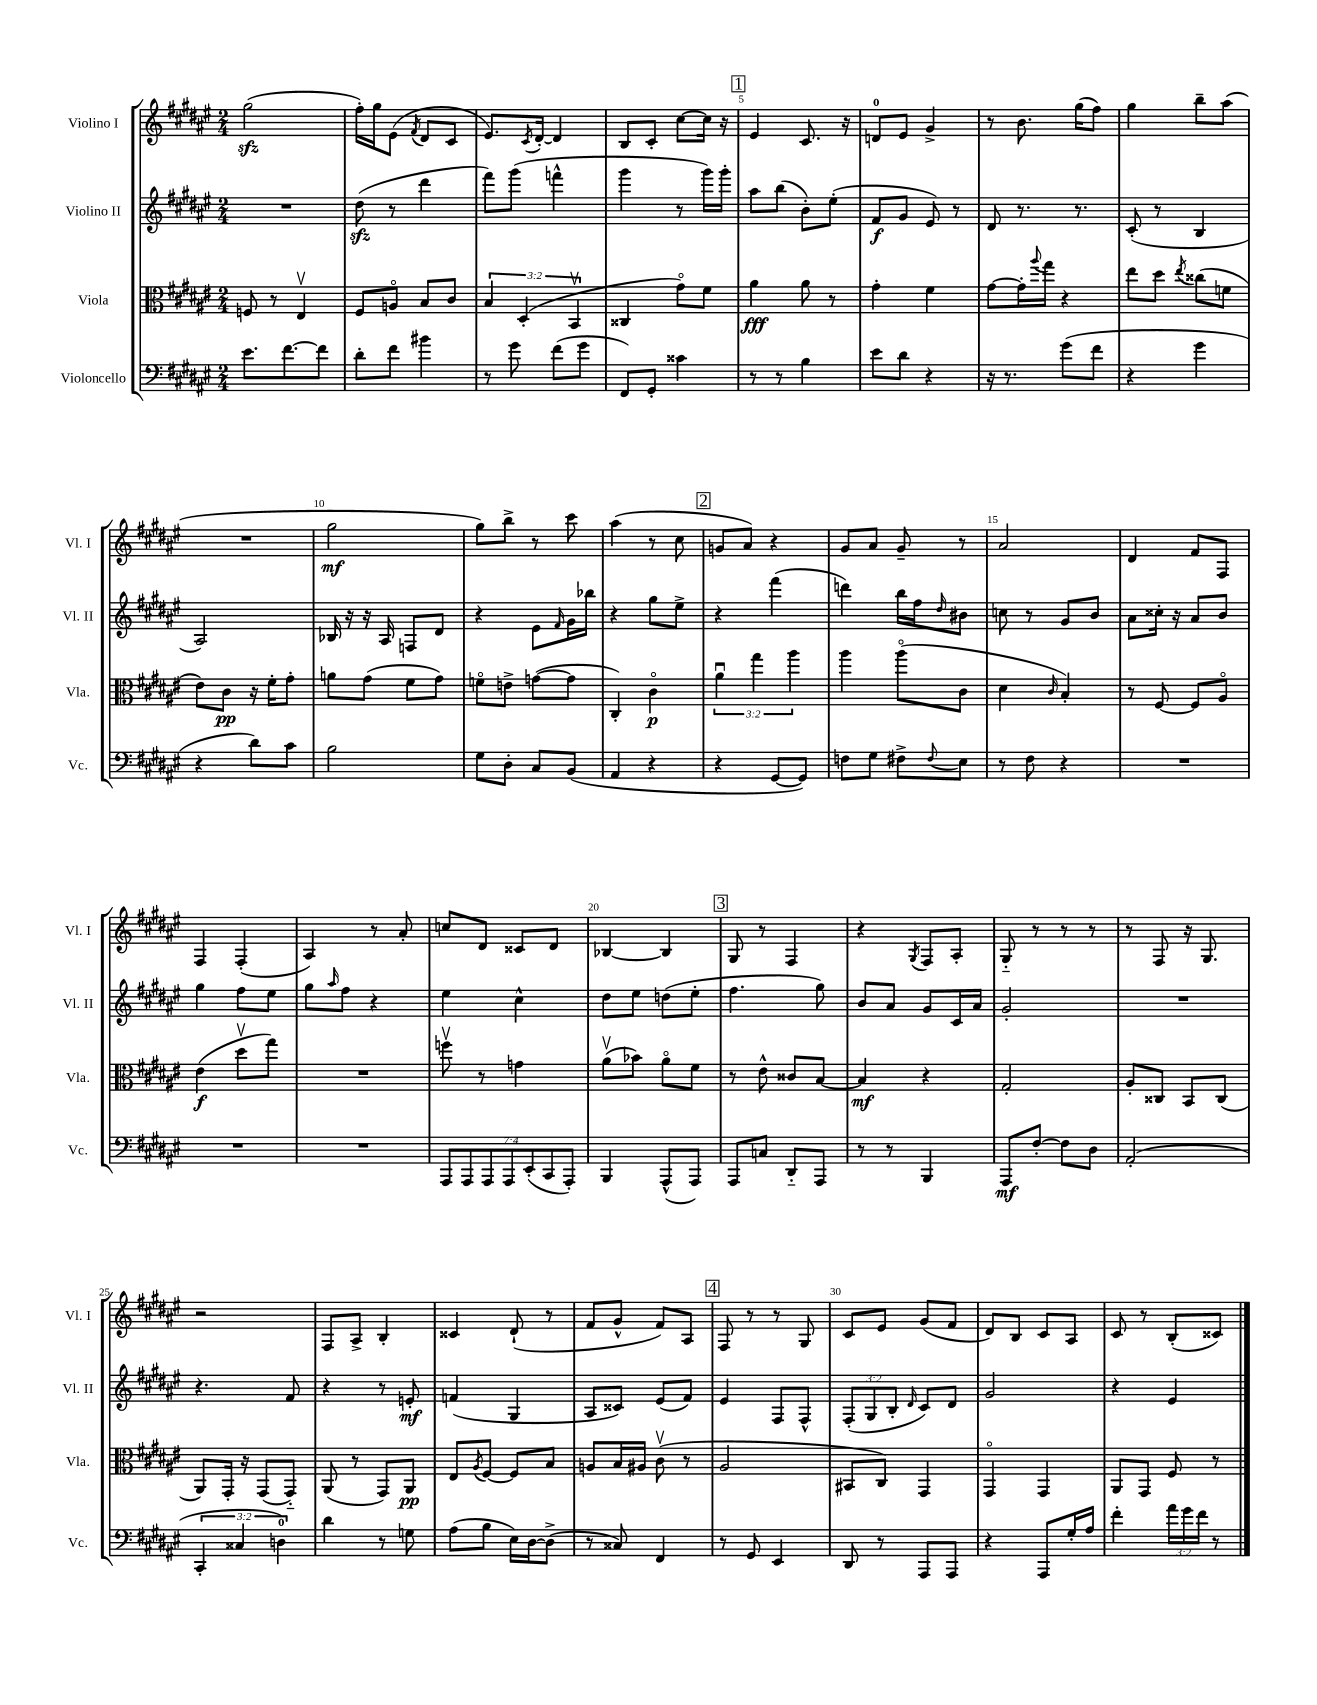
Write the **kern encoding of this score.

**kern	**dynam	**kern	**dynam	**kern	**dynam	**kern	**dynam
*part4	*part4	*part3	*part3	*part2	*part2	*part1	*part1
*staff4	*staff4	*staff3	*staff3	*staff2	*staff2	*staff1	*staff1
*I"Violoncello	*	*I"Viola	*	*I"Violino II	*	*I"Violino I	*
*I'Vc.	*	*I'Vla.	*	*I'Vl. II	*	*I'Vl. I	*
*clefF4	*	*clefC3	*	*clefG2	*	*clefG2	*
*k[f#c#g#d#a#e#]	*	*k[f#c#g#d#a#e#]	*	*k[f#c#g#d#a#e#]	*	*k[f#c#g#d#a#e#]	*
*M2/4	*	*M2/4	*	*M2/4	*	*M2/4	*
=1	=1	=1	=1	=1	=1	=1	=1
8.e#\L	.	8Fn/	.	2r	.	(2gg#zz\	.
.	.	8r	.	.	.	.	.
[8.f#\	.	.	.	.	.	.	.
.	.	4E#v/	.	.	.	.	.
8f#\J]	.	.	.	.	.	.	.
=2	=2	=2	=2	=2	=2	=2	=2
8d#'\L	.	8F#/L	.	(8dd#zz\	.	16ff#'\LL)	.
.	.	.	.	.	.	16gg#\J	.
8f#\J	.	8An/J	.	8r	.	(8e#\J	.
.	.	.	.	.	.	8qf#/	.
4b#X\	.	8B/L	.	4ddd#\	.	8d#/L	.
.	.	8c#/J	.	.	.	8c#/J	.
=3	=3	=3	=3	=3	=3	=3	=3
8r	.	6B/	.	8fff#\L)	.	8.e#/L)	.
8g#\	.	.	.	(8ggg#\J	.	.	.
.	.	(6D#'/	.	.	.	.	.
.	.	.	.	.	.	8qc#/	.
.	.	.	.	.	.	[16d#'/Jk	.
(8f#\L	.	.	.	4fffn^^\	.	4d#/]	.
.	.	6BBv/	.	.	.	.	.
8g#\J	.	.	.	.	.	.	.
=4	=4	=4	=4	=4	=4	=4	=4
8FF#/L)	.	4C##X/	.	4ggg#\	.	8B/L	.
8GG#'/J	.	.	.	.	.	8c#'/J	.
4c##X\	.	8g#\L)	.	8r	.	[8cc#\L	.
.	.	8f#\J	.	16ggg#\LL)	.	16cc#\Jk]	.
.	.	.	.	16ggg#'\JJ	.	16r	.
!!LO:REH:place=s1:t=1
=5	=5	=5	=5	=5	=5	=5	=5
8r	.	4a#\	fff	8aa#\L	.	4e#/	.
8r	.	.	.	(8bb\J	.	.	.
4B\	.	8a#\	.	8b'\L)	.	8.c#/	.
.	.	8r	.	(8ee#'\J	.	.	.
.	.	.	.	.	.	16r	.
=6	=6	=6	=6	=6	=6	=6	=6
8e#\L	.	4g#'\	.	8f#/L	f	8dn/L	.
8d#\J	.	.	.	8g#/J	.	8e#/J	.
4r	.	4f#\	.	8e#/)	.	4g#^/	.
.	.	.	.	8r	.	.	.
=7	=7	=7	=7	=7	=7	=7	=7
16r	.	[8g#\L	.	8d#/	.	8r	.
8.r	.	.	.	.	.	.	.
.	.	16g#'\L]	.	8.r	.	8.b\	.
.	.	8qqaa#/	.	.	.	.	.
.	.	16gg#\JJ	.	.	.	.	.
(8g#\L	.	4r	.	.	.	.	.
.	.	.	.	8.r	.	(16gg#\KL	.
8f#\J	.	.	.	.	.	8ff#\J)	.
=8	=8	=8	=8	=8	=8	=8	=8
4r	.	8ee#\L	.	(8c#'/	.	4gg#\	.
.	.	8dd#\J	.	8r	.	.	.
.	.	8qee#/	.	.	.	.	.
4g#\	.	(8cc##X\L	.	4B/	.	8bb~\L	.
.	.	8fn\J	.	.	.	(8aa#\J	.
!!LO:LB:g=z
=9	=9	=9	=9	=9	=9	=9	=9
4r	.	8e#\L)	.	2A#/)	.	2r	.
.	.	8c#\J	pp	.	.	.	.
8d#\L)	.	16r	.	.	.	.	.
.	.	16f#'\KL	.	.	.	.	.
8c#\J	.	8g#'\J	.	.	.	.	.
=10	=10	=10	=10	=10	=10	=10	=10
2B\	.	8an\L	.	16B-X/	.	2gg#\	mf
.	.	.	.	16r	.	.	.
.	.	(8g#\J	.	16r	.	.	.
.	.	.	.	16A#/	.	.	.
.	.	8f#\L	.	8Fn/L	.	.	.
.	.	8g#\J)	.	8d#/J	.	.	.
=11	=11	=11	=11	=11	=11	=11	=11
8G#\L	.	8fn\L	.	4r	.	8gg#\L)	.
8D#'\J	.	8en^\J	.	.	.	8bb^\J	.
8C#/L	.	([8gn\L	.	8e#\L	.	8r	.
.	.	.	.	16qqf#/	.	.	.
(8BB/J	.	8g\J]	.	16g#\L	.	8ccc#\	.
.	.	.	.	16bb-X\JJ	.	.	.
=12	=12	=12	=12	=12	=12	=12	=12
4AA#/	.	4C#'/)	.	4r	.	(4aa#\	.
4r	.	4c#\	p	8gg#\L	.	8r	.
.	.	.	.	8ee#^\J	.	8cc#\	.
!!LO:REH:place=s1:t=2
=13	=13	=13	=13	=13	=13	=13	=13
4r	.	6a#u\	.	4r	.	8gn/L	.
.	.	.	.	.	.	8a#/J)	.
.	.	6gg#\	.	.	.	.	.
[8GG#/L	.	.	.	(4fff#\	.	4r	.
.	.	6aa#\	.	.	.	.	.
8GG#/J])	.	.	.	.	.	.	.
=14	=14	=14	=14	=14	=14	=14	=14
8Fn\L	.	4aa#\	.	4dddn\)	.	8g#/L	.
8G#\J	.	.	.	.	.	8a#/J	.
8F#X^\L	.	(8aa#\L	.	16bb\LL	.	8g#~/	.
.	.	.	.	16ff#\J	.	.	.
8qqF#/	.	.	.	16qqdd#/	.	.	.
8E#\J	.	8c#\J	.	8b#X\J	.	8r	.
=15	=15	=15	=15	=15	=15	=15	=15
8r	.	4d#\	.	8ccn\	.	2a#/	.
8F#\	.	.	.	8r	.	.	.
.	.	16qqc#/	.	.	.	.	.
4r	.	4B'/)	.	8g#/L	.	.	.
.	.	.	.	8b/J	.	.	.
=16	=16	=16	=16	=16	=16	=16	=16
2r	.	8r	.	8a#\L	.	4d#/	.
.	.	[8F#/	.	16cc##X'\Jk	.	.	.
.	.	.	.	16r	.	.	.
.	.	8F#/L]	.	8a#/L	.	8f#/L	.
.	.	8A#/J	.	8b/J	.	8F#/J	.
!!LO:LB:g=z
=17	=17	=17	=17	=17	=17	=17	=17
2r	.	(4e#\	f	4gg#\	.	4F#/	.
.	.	8dd#v\L	.	8ff#\L	.	(4F#'/	.
.	.	8gg#\J)	.	8ee#\J	.	.	.
=18	=18	=18	=18	=18	=18	=18	=18
2r	.	2r	.	8gg#\L	.	4A#/)	.
.	.	.	.	16qqaa#/	.	.	.
.	.	.	.	8ff#\J	.	.	.
.	.	.	.	4r	.	8r	.
.	.	.	.	.	.	8a#'/	.
=19	=19	=19	=19	=19	=19	=19	=19
14AAA#/L	.	8ffnv\	.	4ee#\	.	8ccn/L	.
14AAA#/	.	.	.	.	.	.	.
.	.	8r	.	.	.	8d#/J	.
14AAA#/	.	.	.	.	.	.	.
14AAA#/	.	.	.	.	.	.	.
.	.	4gn\	.	4cc#^^\	.	8c##X/L	.
(14EE#'/	.	.	.	.	.	.	.
14CC#/	.	.	.	.	.	.	.
.	.	.	.	.	.	8d#/J	.
14AAA#'/J)	.	.	.	.	.	.	.
=20	=20	=20	=20	=20	=20	=20	=20
4BBB/	.	(8a#v\L	.	8dd#\L	.	[4B-X/	.
.	.	8b-X\J)	.	8ee#\J	.	.	.
(8AAA#^^/L	.	8a#\L	.	(8ddn\L	.	4B-/]	.
8AAA#/J)	.	8f#\J	.	8ee#'\J	.	.	.
!!LO:REH:place=s1:t=3
=21	=21	=21	=21	=21	=21	=21	=21
8AAA#/L	.	8r	.	4.ff#\	.	8G#/	.
8Cn/J	.	8e#^^\	.	.	.	8r	.
8DD#/L	.	8c##X/L	.	.	.	4F#/	.
8AAA#/J	.	[8B/J	.	8gg#\)	.	.	.
=22	=22	=22	=22	=22	=22	=22	=22
8r	.	4B/]	mf	8b/L	.	4r	.
8r	.	.	.	8a#/J	.	.	.
.	.	.	.	.	.	8qG#/	.
4BBB/	.	4r	.	8g#/L	.	8F#/L	.
.	.	.	.	16c#/L	.	8A#'/J	.
.	.	.	.	16a#/JJ	.	.	.
=23	=23	=23	=23	=23	=23	=23	=23
8AAA#/L	mf	2G#'/	.	2g#'/	.	8G#/	.
[8F#'/J	.	.	.	.	.	8r	.
8F#\L]	.	.	.	.	.	8r	.
8D#\J	.	.	.	.	.	8r	.
=24	=24	=24	=24	=24	=24	=24	=24
(2AA#'/	.	8A#'/L	.	2r	.	8r	.
.	.	8C##X/J	.	.	.	8F#/	.
.	.	8BB/L	.	.	.	16r	.
.	.	.	.	.	.	8.G#/	.
.	.	(8C##/J	.	.	.	.	.
!!LO:LB:g=z
=25	=25	=25	=25	=25	=25	=25	=25
6CC#'/	.	8AA#/L)	.	4.r	.	2r	.
.	.	16GG#'/Jk	.	.	.	.	.
6C##X/	.	.	.	.	.	.	.
.	.	16r	.	.	.	.	.
.	.	(8GG#/L	.	.	.	.	.
6Dn\)	.	.	.	.	.	.	.
.	.	8GG#/J)	.	8f#/	.	.	.
=26	=26	=26	=26	=26	=26	=26	=26
4d#\	.	(8AA#/	.	4r	.	8F#/L	.
.	.	8r	.	.	.	8A#^/J	.
8r	.	8GG#/L)	.	8r	.	4B'/	.
8Gn\	.	8AA#/J	pp	8en'/	mf	.	.
=27	=27	=27	=27	=27	=27	=27	=27
(8A#\L	.	8E#/L	.	(4fn/	.	4c##X/	.
.	.	8qA#/	.	.	.	.	.
8B\J	.	[8F#/J	.	.	.	.	.
16E#\LL)	.	8F#/L]	.	4G#/	.	(8d#`/	.
[16D#\J	.	.	.	.	.	.	.
(8D#^\J]	.	8B/J	.	.	.	8r	.
=28	=28	=28	=28	=28	=28	=28	=28
8r	.	8An/L	.	8A#/L	.	8f#/L	.
8C##X/)	.	16B/L	.	8c##X/J)	.	8g#^^/J	.
.	.	16A#X/JJ	.	.	.	.	.
4FF#/	.	(8c#v\	.	(8e#/L	.	8f#/L)	.
.	.	8r	.	8f#/J)	.	8A#/J	.
!!LO:REH:place=s1:t=4
=29	=29	=29	=29	=29	=29	=29	=29
8r	.	2A#/	.	4e#/	.	8F#/	.
8GG#/	.	.	.	.	.	8r	.
4EE#/	.	.	.	8F#/L	.	8r	.
.	.	.	.	8F#^^/J	.	8G#/	.
=30	=30	=30	=30	=30	=30	=30	=30
8DD#/	.	8BB#X/L	.	(12F#'/L	.	8c#/L	.
.	.	.	.	12G#/	.	.	.
8r	.	8C#/J)	.	.	.	8e#/J	.
.	.	.	.	12B'/J	.	.	.
.	.	.	.	16qqd#/	.	.	.
8AAA#/L	.	4GG#/	.	8c#/L)	.	(8g#/L	.
8AAA#/J	.	.	.	8d#/J	.	8f#/J	.
=31	=31	=31	=31	=31	=31	=31	=31
4r	.	4GG#/	.	2g#/	.	8d#/L)	.
.	.	.	.	.	.	8B/J	.
8AAA#/L	.	4GG#/	.	.	.	8c#/L	.
16G#'/L	.	.	.	.	.	8A#/J	.
16A#/JJ	.	.	.	.	.	.	.
=32	=32	=32	=32	=32	=32	=32	=32
4f#'\	.	8AA#/L	.	4r	.	8c#/	.
.	.	8GG#/J	.	.	.	8r	.
24a#\LL	.	8F#/	.	4e#/	.	(8B'/L	.
24g#\	.	.	.	.	.	.	.
24f#\JJ	.	.	.	.	.	.	.
8r	.	8r	.	.	.	8c##X/J)	.
==	==	==	==	==	==	==	==
*-	*-	*-	*-	*-	*-	*-	*-
